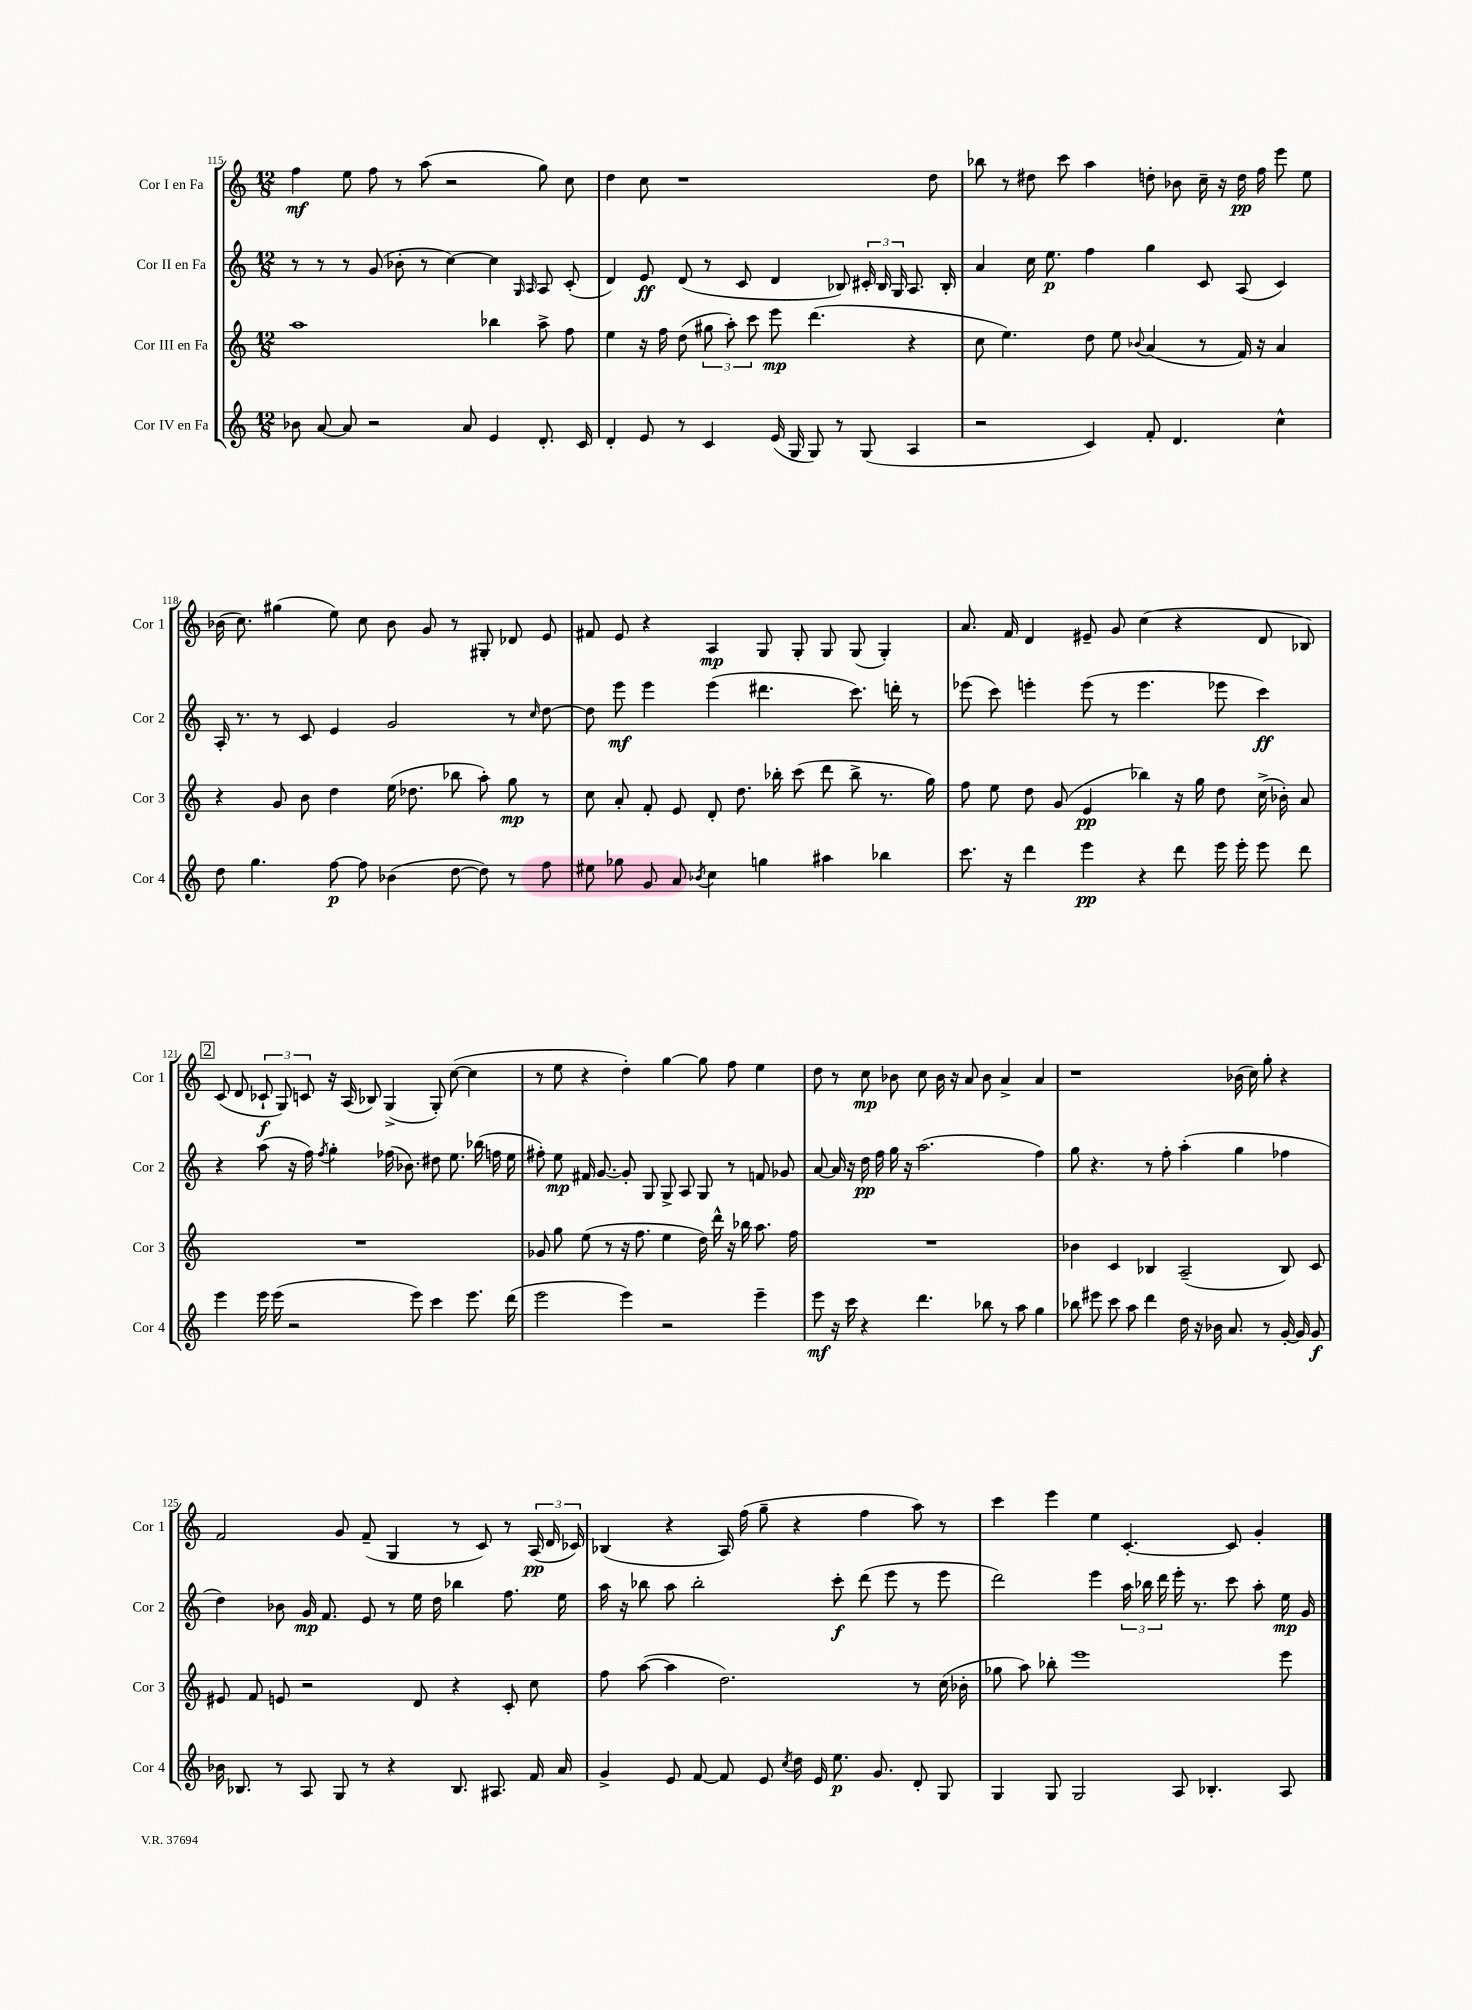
<<
\new StaffGroup <<
\new Staff = "s0" \with { instrumentName = "Cor I en Fa" shortInstrumentName = "Cor 1" } {
    \clef treble \key c \major \numericTimeSignature \time 12/8
    \autoBeamOff f''4\mf e''8 f''8 r8 a''8( r2 g''8) c''8 |
    d''4 c''8 r1 d''8 |
    bes''8 r8 dis''8 c'''8 a''4 d''8-. bes'8 c''16-- r16 d''16\pp f''16 e'''8 e''8 |
    bes'16( c''8.) gis''4( e''8) c''8 bes'8 g'8 r8 gis8-. des'8 e'8 |
    fis'8 e'8 r4 a4\mp g8 g8-. g8 g8( g4-.) |
    a'8. f'16 d'4 eis'8-- g'8 c''4( r4 d'8 bes8) |
    \mark \markup { \box "2" } c'8( d'8 \tuplet 3/2 { ces'8-!\f g8) c'8 } r16 a16( bes8) g4->( g8-.) c''8~( c''4 |
    r8 e''8 r4 d''4-.) g''4~ g''8 f''8 e''4 |
    d''8 r8 c''8\mp bes'8 c''8 bes'16 r16 a'8 bes'8 a'4-> a'4 |
    r1 bes'16( c''16) g''8-. r4 |
    f'2 g'8 f'8--( g4 r8 c'8) r8 \tuplet 3/2 { a16\pp( d'16 ces'16) } |
    bes4( r4 a16) f''16( g''8-- r4 f''4 a''8) r8 |
    c'''4 e'''4 e''4 c'4.~-. c'8 g'4-. \bar "|." |
}
\new Staff = "s1" \with { instrumentName = "Cor II en Fa" shortInstrumentName = "Cor 2" } {
    \clef treble \key c \major \numericTimeSignature \time 12/8
    \autoBeamOff r8 r8 r8 g'8( bes'8-. r8 c''4~) c''4 \grace { g16 a16 } a8 c'8-.( |
    d'4) e'8\ff d'8( r8 c'8 d'4 bes8) \tuplet 3/2 { cis'16-. bes16 g16 } a8. bes16-. |
    a'4 c''16 e''8.\p f''4 g''4 c'8 a8( c'4) |
    a16-. r8. r8 c'8 e'4 g'2 r8 \grace { c''16 } d''8~ |
    d''8 e'''8\mf e'''4 e'''4( dis'''4. c'''8.) d'''16-. r8 |
    ees'''8( c'''8) e'''4-. e'''8( r8 e'''4. ees'''8 c'''4\ff) |
    \mark \markup { \box "2" } r4 a''8( r16 f''16) \acciaccatura { f''8 } g''4-. fes''16( bes'8.) dis''8 e''8. bes''16( f''16 e''16 |
    fis''8-.) e''8\mp fis'16 g'8.~ g'8-. g8 g8-> a8 g8 r8 f'8 ges'8 |
    a'8~ a'16 r16 d''16\pp f''16 g''16 r16 a''2.( f''4) |
    g''8 r4. r8 f''8-. a''4-.( g''4 fes''4 |
    d''4) bes'8 g'16\mp f'8. e'8 r8 e''16 d''16 bes''4 f''8. e''16 |
    a''16 r16 bes''8 a''8 bes''2-. c'''8-.\f d'''8( e'''8 r8 e'''8 |
    d'''2) e'''4 \tuplet 3/2 { a''16 bes''16 d'''16 } e'''16-. r8. c'''8 a''8-. e''16\mp g'16 \bar "|." |
}
\new Staff = "s2" \with { instrumentName = "Cor III en Fa" shortInstrumentName = "Cor 3" } {
    \clef treble \key c \major \numericTimeSignature \time 12/8
    \autoBeamOff a''1 bes''4 a''8-> f''8 |
    e''4 r16 f''16 d''8( \tuplet 3/2 { gis''8 a''8-.) c'''8 } e'''8\mp d'''4.( r4 |
    c''8 e''4.) d''8 e''8 \appoggiatura { bes'8 } a'4( r8 f'16) r16 a'4 |
    r4 g'8 b'8 d''4 e''16( des''8. bes''8 a''8-.) g''8\mp r8 |
    c''8 a'8-. f'8-. e'8 d'8-. d''8. bes''16-. c'''8( d'''8 bes''8-> r8. g''16) |
    f''8 e''8 d''8 g'8( e'4\pp bes''4) r16 g''16 d''8 c''16->( bes'16-.) a'8 |
    \mark \markup { \box "2" } R1. |
    ges'8 g''8 e''8( r8 r16 f''8. e''4 d''16) d'''16-^ r16 bes''16 a''8. f''16 |
    R1. |
    bes'4 c'4 bes4 a2--( bes8) c'8 |
    eis'8 f'8 e'8 r2 d'8 r4 c'8-. c''8 |
    f''8 a''8~( a''4 d''2.) r8 c''16( bes'16-. |
    ges''8 a''8) bes''8-. e'''1 e'''8 \bar "|." |
}
\new Staff = "s3" \with { instrumentName = "Cor IV en Fa" shortInstrumentName = "Cor 4" } {
    \clef treble \key c \major \numericTimeSignature \time 12/8
    \autoBeamOff bes'8 a'8~ a'8 r2 a'8 e'4 d'8.-. c'16 |
    d'4-. e'8 r8 c'4 e'16( g16 g8) r8 g8( a4 |
    r2 c'4) f'8-. d'4. c''4-^ |
    d''8 g''4. f''8~\p f''8 bes'4( d''8~ d''8) r8 f''8 |
    eis''8 ges''8 g'8 a'8 \acciaccatura { bes'8 } c''4 g''4 ais''4 bes''4 |
    c'''8. r16 d'''4 e'''4\pp r4 d'''8 e'''16 e'''16-. e'''8 d'''8 |
    \mark \markup { \box "2" } e'''4 e'''16 e'''16( r2 e'''8) c'''4 e'''8. d'''16( |
    e'''2 e'''4) r2 e'''4-- |
    e'''8\mf r16 c'''16 r4 d'''4. bes''8 r8 a''8 g''4 |
    bes''8 eis'''8 c'''8 a''8 d'''4 d''16 r16 bes'16 a'8. r8 g'16~-. g'16 g'8\f |
    bes'16 bes8. r8 a8 g8 r8 r4 bes8. ais8. f'16 a'16 |
    g'4-> e'8 f'8~ f'8 e'8 \acciaccatura { c''8 } d''16 e'16 e''8.\p g'8. d'8-. g8 |
    g4 g8 g2 a8 bes4.-. a8 \bar "|." |
}
>>
>>
\layout { \context { \Score currentBarNumber = #115 } }
